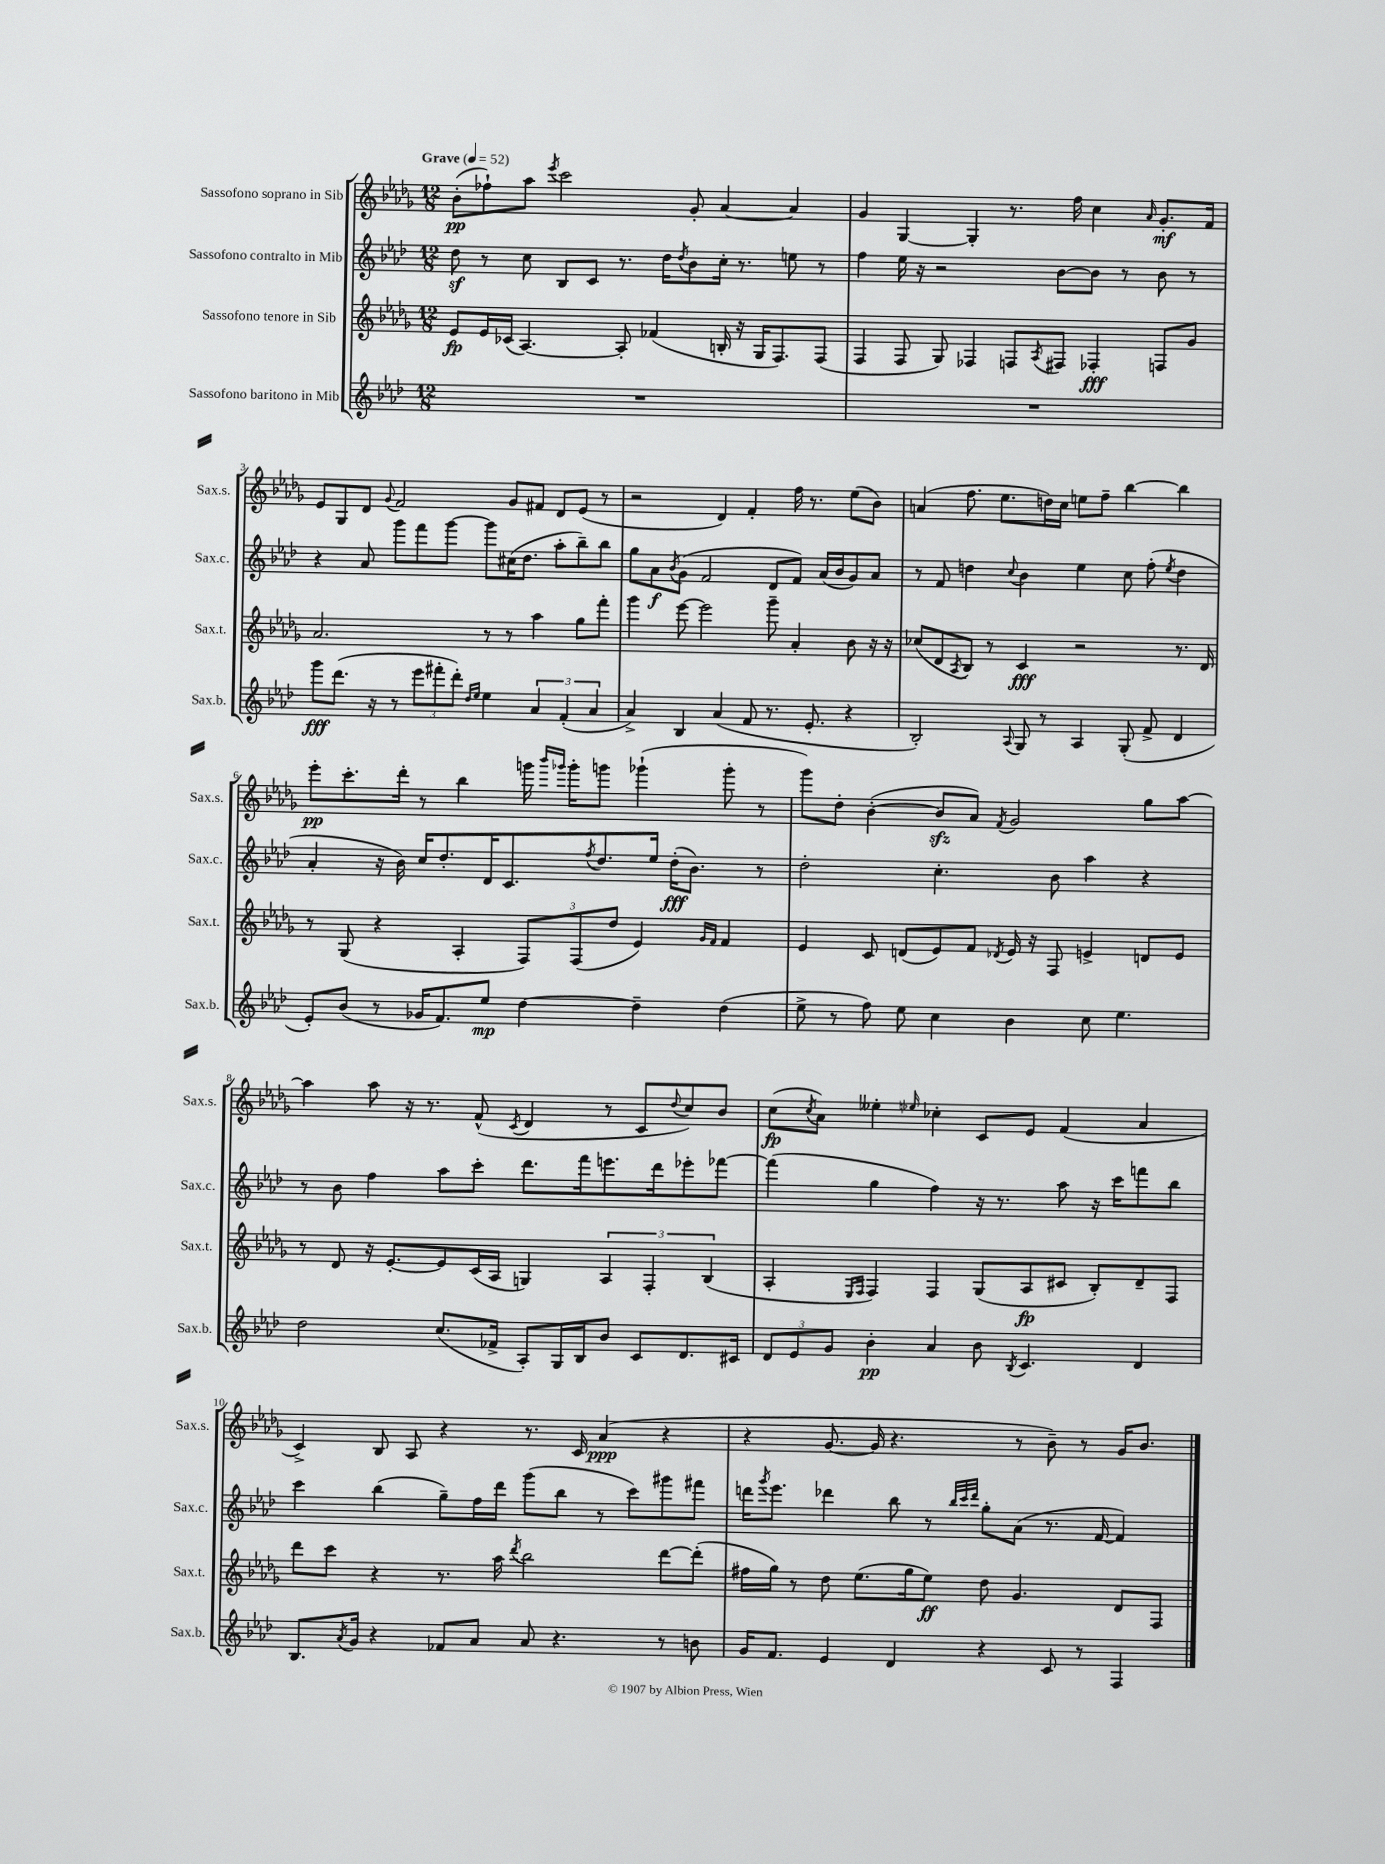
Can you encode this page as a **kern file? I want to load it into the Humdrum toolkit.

**kern	**kern	**kern	**kern
*staff4	*staff3	*staff2	*staff1
*clefG2	*clefG2	*clefG2	*clefG2
*k[b-e-a-d-]	*k[b-e-a-d-g-]	*k[b-e-a-d-]	*k[b-e-a-d-g-]
*M12/8	*M12/8	*M12/8	*M12/8
*MM52	*MM52	*MM52	*MM52
1.r	8e-	8dd-	(8b-'
.	16e-	8r	8ff-`)
.	(16c-	.	.
.	[4.A-)	8cc	8aa-
.	.	.	8qeee-
.	.	8B-	2ccc
.	.	8c	.
.	8A-']	8.r	.
.	(4f-	.	.
.	.	16dd-	.
.	.	8qdd-	.
.	.	8b-	8g-'
.	16B'	16cc'	[4a-
.	16r	8.r	.
.	16G-	.	.
.	8.F)	.	.
.	.	8ee	4a-]
.	(8F	8r	.
=	=	=	=
1.r	4F	4ff	4g-
.	8F	16ee-	[4G-
.	.	16r	.
.	8G-)	2r	.
.	4F-	.	4G-']
.	8F	.	8.r
.	8qA-	.	.
.	8F#	[8b-	.
.	.	.	16ff
.	4F-'	8b-]	4cc
.	.	8r	.
.	.	.	16qqa-
.	8F	8b-	8.g-'
.	8g-	8r	.
.	.	.	16f
=	=	=	=
8ggg	2.a-	4r	8e-
(8.ddd-	.	.	8G-
.	.	8a-	8d-
16r	.	.	.
.	.	.	8qqg-
8r	.	8ggg	2f
12eee-	.	8fff	.
12fff#'	.	.	.
.	.	[8ggg	.
12ddd-')	.	.	.
16qqdd-	.	.	.
16qqee-	.	.	.
4ee-	8r	8ggg]	.
.	8r	(16cc#	8g-
.	.	8.dd-	.
6a-	4aa-	.	8f#
.	.	8aa-'	8d-
(6f'	.	.	.
.	8gg-	8bb-~)	(8e-
6a-	.	.	.
.	8fff'	8bb-	8r
=	=	=	=
4a-^)	4ggg-	8gg	2r
.	.	8a-	.
.	.	8qb-	.
4B-	[8eee-	(8g	.
.	2eee-]	2f	.
(4a-	.	.	4d-)
8f	.	.	4f'
8.r	8ggg-~	8d-	.
.	4a-'	8f)	16ff
8.e-'	.	.	8.r
.	.	(16a-	.
.	.	16b-	.
4r	8b-	8g)	(8ee-
.	16r	8a-	8b-)
.	16r	.	.
=	=	=	=
2B-')	(8cc-	8r	(4a
.	8d-	8f	.
.	8qA-	.	.
.	8B-)	4dd	8.ff
.	8r	.	.
.	.	.	8.ee-
8qqA-	.	8qqcc	.
8G	4c	4b-	.
8r	.	.	16dd)
.	.	.	16cc
4A-	2r	4ee-	8ee
.	.	.	8ff~
(8G'	.	8cc	[4bb-
8f^	.	(8ff'	.
.	.	8qee-	.
4d-	8.r	4dd	4bb-]
.	16d-	.	.
=	=	=	=
8e-')	8r	4a-'	8eee-'
(8b-	(8G-	.	8.ccc'
8r	4r	16r	.
.	.	16b-)	16ddd-'
16g-	.	16cc	8r
8.f)	.	8.dd-'	.
.	4A-'	.	4bb-
8ee-	.	16d-	.
.	.	8.c	.
[4dd-	12F)	.	16ggg
.	.	.	16qqbbb-
.	.	.	16qqggg-
.	.	.	16ggg-'
.	(12F	.	.
.	.	8qff	.
.	.	8.dd-	8ggg
.	12dd-	.	.
4dd-~]	4e-)	.	(4ggg-`
.	.	16ee-	.
.	.	(16dd-'	.
.	.	8.b-)	.
.	16qqg-	.	.
.	16qqf	.	.
(4dd-	4f	.	8ggg-'
.	.	8r	8r
=	=	=	=
8ee-^	4e-	2dd-'	8ggg-)
8r	.	.	8dd-'
8ff)	8c	.	([4b-'
8ee-	(8d	.	.
4cc	8e-)	4.cc'	8b-]
.	8f	.	8a-)
.	8qd-	.	8qf
4b-	16e-	.	2g-
.	16r	.	.
.	8F	8b-	.
8cc	4e^	4aa-	.
4.ee-	.	.	.
.	8d	4r	8gg-
.	8e	.	[8aa-
=	=	=	=
2dd-	8r	8r	4aa-]
.	8d-	8b-	.
.	16r	4ff	8aa-
.	[8.e-'	.	.
.	.	.	16r
.	.	.	8.r
(8.cc	8e-]	8aa-	.
.	(16c	8ccc'	(8f^^
16f-^	16A-	.	.
.	.	.	8qc
8A-')	4G)	8.ddd-	4d-
16G	.	.	.
16B-	.	16fff	.
8b-	6A-	8.eee	8r
8c	.	.	8c
.	6F'	.	.
.	.	16ddd-	.
.	.	.	8qqdd-
8.d-	.	8eee-'	8cc)
.	(6B-	.	.
.	.	[8fff-	8b-
16c#	.	.	.
=	=	=	=
12d-	4A-'	(4fff-]	(8cc
12e-	.	.	.
.	.	.	8qcc
.	.	.	8a-)
12g	.	.	.
.	16qqE-	.	.
.	16qqF	.	.
4b-'	4F)	4gg	4ee--'
.	.	.	16qqee-
4a-	4F	4ff)	4cc-'
8b-	(8G-	16r	8c
.	.	8.r	.
8qB-	.	.	.
4.c	8A-	.	8e-
.	8c#	8aa-	(4f
.	8B-')	16r	.
.	.	16ccc	.
4d-	8d-~	8fff	4a-
.	8F	8bb-	.
=	=	=	=
8.B-	8ddd-	4ccc	4c^)
.	8ccc	.	.
8qa-	.	.	.
16g	.	.	.
4r	4r	(4bb-	8B-
.	.	.	8A-
8f-	8.r	8gg~)	4r
8a-	.	16ff	.
.	16aa-	16ddd-	.
.	8qddd-	.	.
8a-	2bb-	(8ggg	8.r
4.r	.	8bb-	.
.	.	.	16c
.	.	8r	(4a-
.	.	8ccc)	.
8r	[8ddd-	8ggg#	4r
8b	(8ddd-']	8fff#	.
=	=	=	=
16g	16ff#	16ddd	4r
.	.	8qggg	.
8.f	16gg-)	8.eee-	.
.	8r	.	.
4e-	8dd-	4ddd-	[8.g-
.	(8.ee-	.	.
.	.	.	16g-]
4d-	.	8bb-	4.r
.	16gg-	.	.
.	8ee-)	8r	.
.	.	32qqbb-	.
.	.	32qqccc	.
.	.	32qqddd-	.
4r	8dd-	8gg'	.
.	4.g-	(8a-	8r
8c	.	8.r	8b-~)
8r	.	.	8r
.	.	[16f	.
4F	8d-	4f])	16g-
.	.	.	8.b-
.	8F	.	.
==	==	==	==
*-	*-	*-	*-
